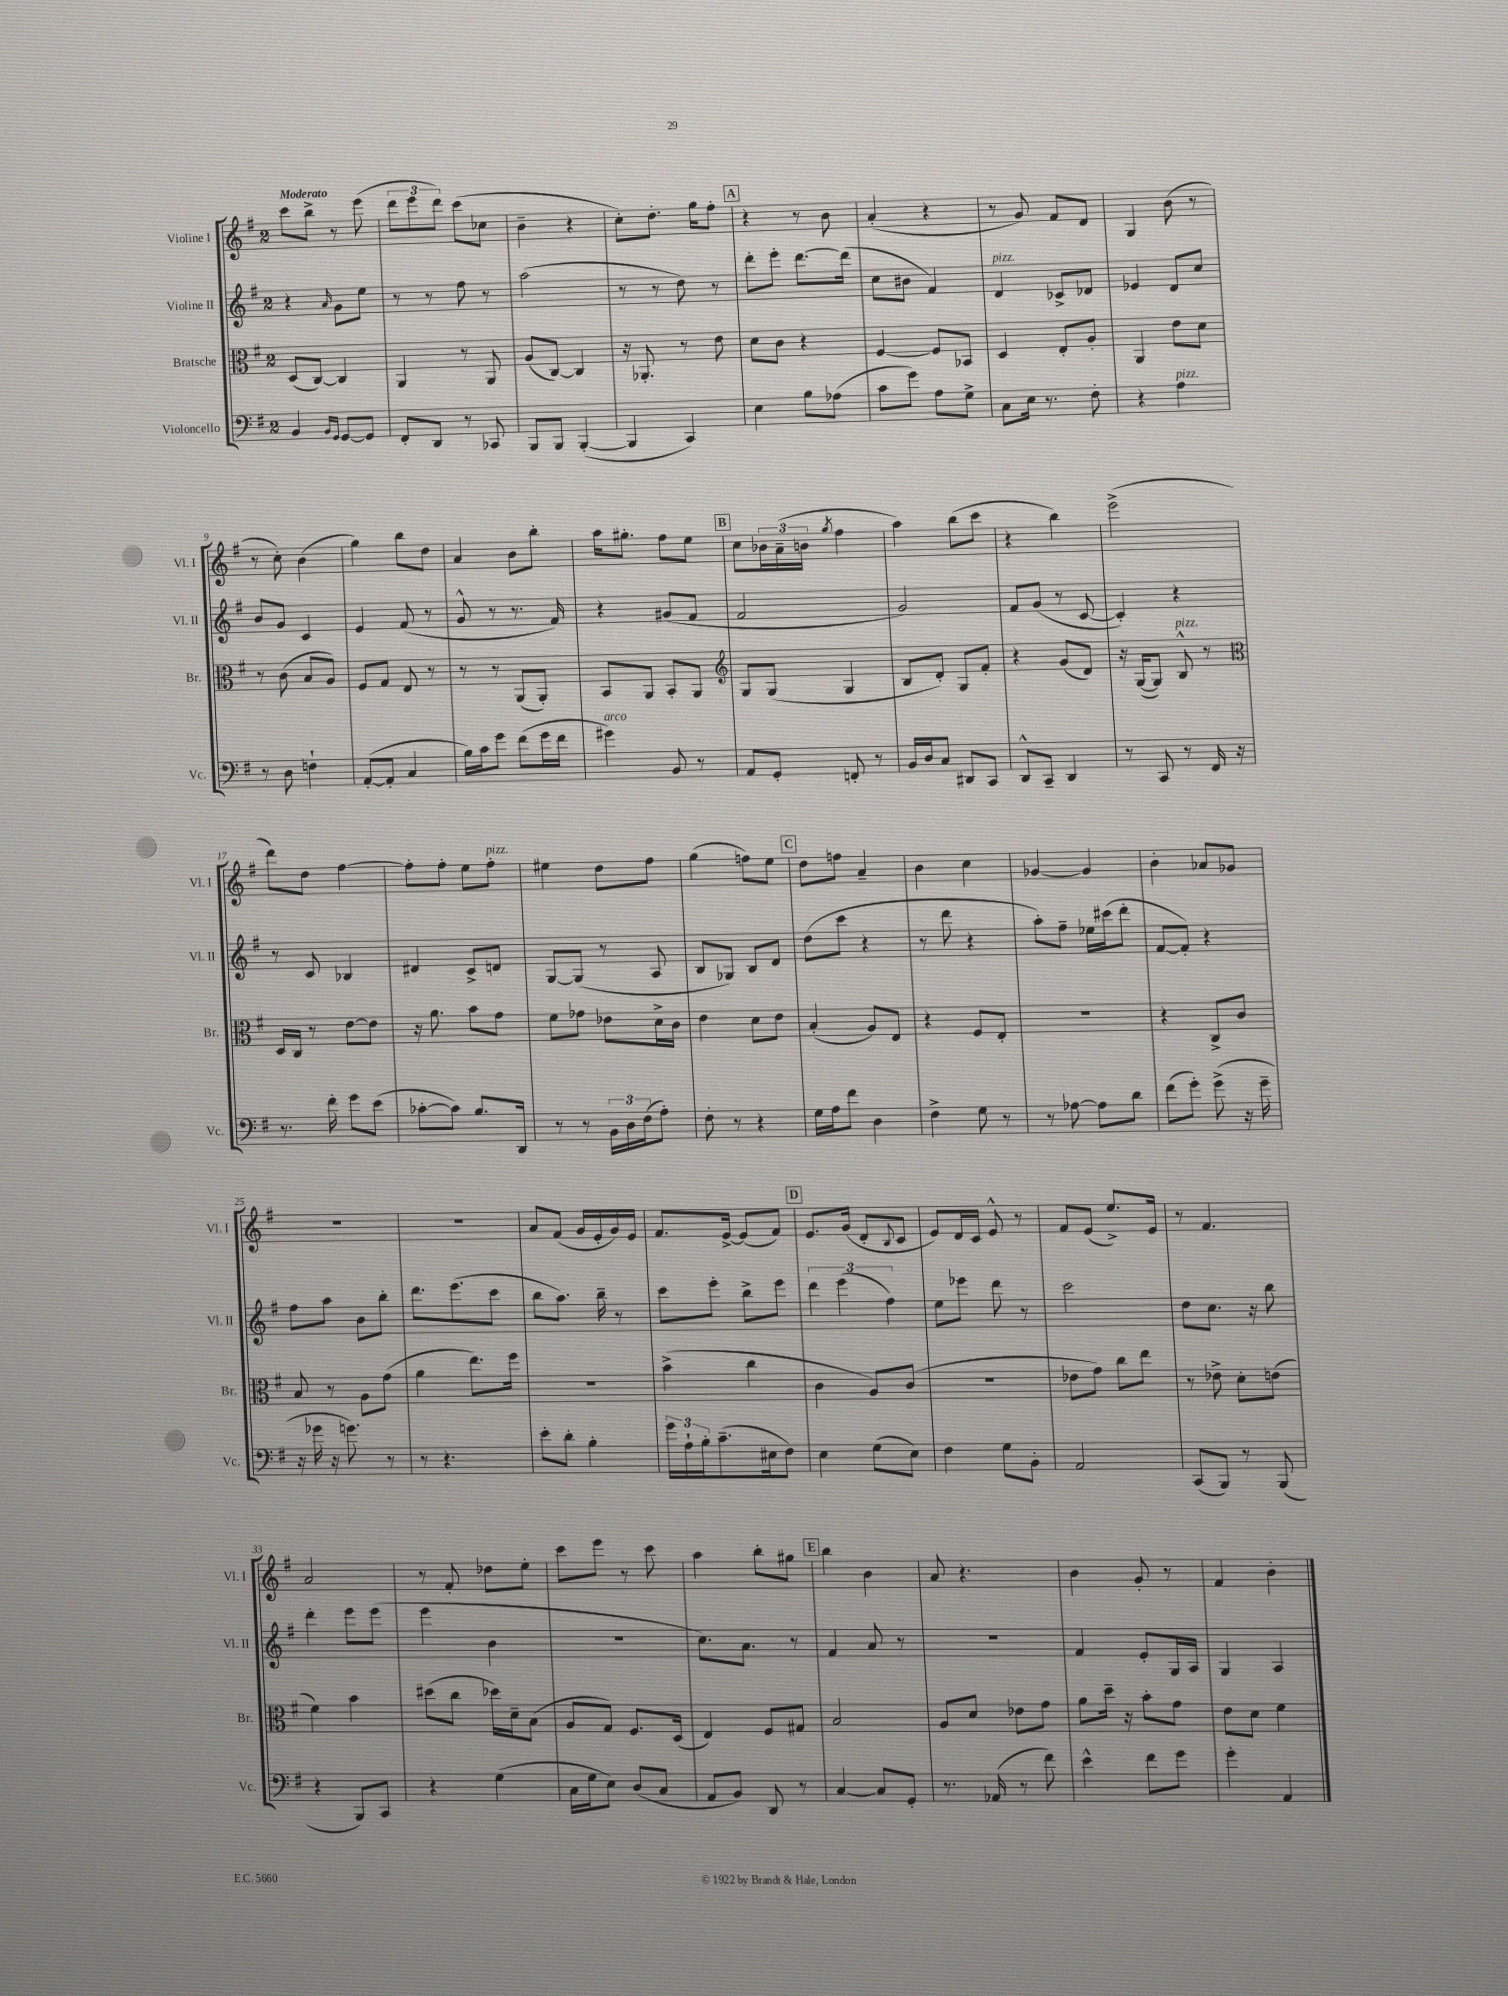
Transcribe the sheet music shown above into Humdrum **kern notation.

**kern	**kern	**kern	**kern
*staff4	*staff3	*staff2	*staff1
*clefF4	*clefC3	*clefG2	*clefG2
*k[f#]	*k[f#]	*k[f#]	*k[f#]
*M2/4	*M2/4	*M2/4	*M2/4
4BB	(8D	4r	8ccc
.	[8C)	.	8bb^
16qqBB	.	.	.
16qqGG	.	16qqa	.
[8GG	4C]	8g	8r
8GG]	.	8ee	(8eee
=	=	=	=
8FF#'	4AA	8r	12ddd
.	.	.	12eee
8DD	.	8r	.
.	.	.	12ddd)
8r	8r	8ff#	(8ccc
8CC-	8AA	8r	8cc-
=	=	=	=
8BBB	(8A	(2aa	4b~
8BBB	[8C)	.	.
([4BBB'	4C]	.	4r
=	=	=	=
4BBB]	16r	8r	8cc')
.	8.AA-'	.	.
.	.	8r	8.dd'
4CC)	8r	8dd)	.
.	.	.	16gg
.	8e	8r	8ff#'
=	=	=	=
4E	8d	8ddd'	4r
.	8c	8eee'	.
8B	4r	[8.ddd	8r
(8A-	.	.	8b
.	.	(16ddd]	.
=	=	=	=
8c	[4F#	8cc	(4a'
8g)	.	8b#	.
8A	8F#]	4f#)	4r
8G^	8BB-	.	.
=	=	=	=
8C	4D	4d	8r
16E	.	.	8g)
8.r	.	.	.
.	8E'	8c-^	8f#
8F#'	8A'	8d-	8d
=	=	=	=
4r	4AA	4e-	4G
4A	8e	8d	(8b
.	8d	8cc	8r
=	=	=	=
8r	8r	8b	8r
8D	(8c	8g	8cc')
4F`	8B	4c	(4b
.	8A)	.	.
=	=	=	=
([8AA'	8F#	4e	4gg)
8AA']	8G	.	.
4C	8E	(8f#	8bb
.	8r	8r	8dd
=	=	=	=
16B)	8r	8g^^	4a
16c	.	.	.
8g	8r	8r	.
(8f#	(8AA	8.r	8b
16g	8AA')	.	8bb'
16f#	.	16f#)	.
=	=	=	=
4g#)	8BB	4r	16aa
.	.	.	8.gg#'
.	8AA	.	.
8BB	8BB'	(8g#	8ff#
8r	8AA	8f#	8ee
=	=	=	=
*	*clefG2	*	*
8AA	8G	2f#	8cc
8GG'	(8G	.	24b-
.	.	.	(24a~
.	.	.	24b
.	.	.	8qgg
8FF'	4G	.	4ff#
8r	.	.	.
=	=	=	=
16BB	8B	2g)	4aa)
16D	.	.	.
8C	8d')	.	.
8DD#	8G	.	(8bb
8CC	8f#'	.	8ccc
=	=	=	=
8DD^^	4r	8f#	4r
8CC~	.	(8g	.
4DD	(8g	8r	4bb)
.	8d)	[8c	.
=	=	=	=
8r	16r	4c'])	(2eee^
.	([16G	.	.
8CC	8G])	.	.
8r	8B^^	4r	.
16FF#	8r	.	.
16r	.	.	.
=	=	=	=
*	*clefC3	*	*
8.r	16D	8r	8ddd)
.	16C	.	.
.	8r	8c	8dd
16f#'	.	.	.
8g	[8e	4B-	[4ff#
(8e	8e]	.	.
=	=	=	=
[8c-'	16r	4d#	8ff#']
.	8.a	.	.
8c-])	.	.	8ff#'
8.B	8b	8c^	8ee
.	8g	8d	8ff#'
16DD	.	.	.
=	=	=	=
8r	8f#	[8G	4ee#
8r	8g-	(8G]	.
24BB	8e-	8r	8dd
24D	.	.	.
(24F#	.	.	.
8A')	16d^	8A	8ff#
.	16c	.	.
=	=	=	=
8F#'	4e	8B	(4gg
8r	.	8G-)	.
4r	8d	8B	8ff)
.	8e	8d	8ee
=	=	=	=
16G	(4B'	(8dd	8dd
16A	.	.	.
8f#	.	8ccc	8ff
4D	8A)	4r	4a~
.	8E	.	.
=	=	=	=
4F#^	4r	8r	4b
.	.	8ddd	.
8G	8F#	4r	4cc
8r	8E'	.	.
=	=	=	=
8r	2r	8aa')	[4g-
[8A-	.	8ff#~	.
8A-]	.	16ee-	4g-]
.	.	(16ccc#	.
8d	.	8ddd'	.
=	=	=	=
(8f#	4r	[8f#	4b'
8g')	.	8f#'])	.
(8g^	8C^	4r	8a-
16r	8c	.	8g-
16g~	.	.	.
=	=	=	=
16r	8B	8ff#	2r
16g-	.	.	.
16r	8r	8aa	.
8.g)	.	.	.
.	8A	8b	.
8r	(8g	8bb'	.
=	=	=	=
8r	4a	8.ddd	2r
4.r	.	.	.
.	.	(8.eee	.
.	8.ee)	.	.
.	.	8ccc	.
.	16ff#	.	.
=	=	=	=
8e'	2r	8bb	8a
8d'	.	8.aa)	(8f#
4B'	.	.	16g
.	.	16bb~	16e'
.	.	8r	16g)
.	.	.	16e
=	=	=	=
24g	(4b^	8ccc	8.f#
24A`	.	.	.
24B'	.	.	.
(8.c~	.	8eee'	.
.	.	.	[16e^
.	4cc	8bb^	(8e]
16E#	.	.	.
8F#)	.	8eee	8f#)
=	=	=	=
4E	4c	6ddd	8.e
.	.	(6eee	.
.	.	.	(16g
(8G	8A)	.	8d'
.	.	6ff#)	.
.	.	.	8qqB
8E)	(8c	.	8c
=	=	=	=
4F#	2r	8ee	8e)
.	.	8eee-	16d
.	.	.	16c
8G	.	8ddd	8e^^
8BB'	.	8r	8r
=	=	=	=
2AA	8e-	2ccc	8f#
.	8g)	.	(8e
.	8cc	.	8.ee^)
.	8ee	.	.
.	.	.	16e
=	=	=	=
(8CC	8r	8dd	8r
8BBB)	8e-^	8.cc	4.f#
8r	8d'	.	.
.	.	16r	.
(8BBB	(8e	8bb	.
=	=	=	=
4r	4f#)	4ddd'	2a
8BBB)	4b	8eee	.
8CC	.	(8eee	.
=	=	=	=
4r	(8dd#	4eee	8r
.	8cc	.	8f#'
(4G	16dd-)	4b	8dd-
.	16d~	.	.
.	(8B	.	8ee'
=	=	=	=
16C	8A	2r	8ccc
16G	.	.	.
8E)	8G)	.	8eee
(8D	8.F#	.	8r
8C	.	.	8ccc
.	(16D	.	.
=	=	=	=
8AA	4E)	8.cc)	4aa
8BB)	.	.	.
.	.	8.a	.
8DD	8F#	.	8bb'
8r	8G#	8r	8gg#
=	=	=	=
[4C	2B	4f#	4bb
8C]	.	8a	4b
8GG'	.	8r	.
=	=	=	=
8.r	8A	2r	8a
.	8d	.	4.r
(16AA-	.	.	.
8r	8e-	.	.
8f#)	8g	.	.
=	=	=	=
4e^^	8a	4f#	4b
.	16dd~	.	.
.	16r	.	.
8f#	8b'	8e'	8g'
8g	8g	16G	8r
.	.	16A	.
=	=	=	=
4g'	8e	4G	4f#
.	8d	.	.
4AA	4f#	4A	4b'
==	==	==	==
*-	*-	*-	*-
